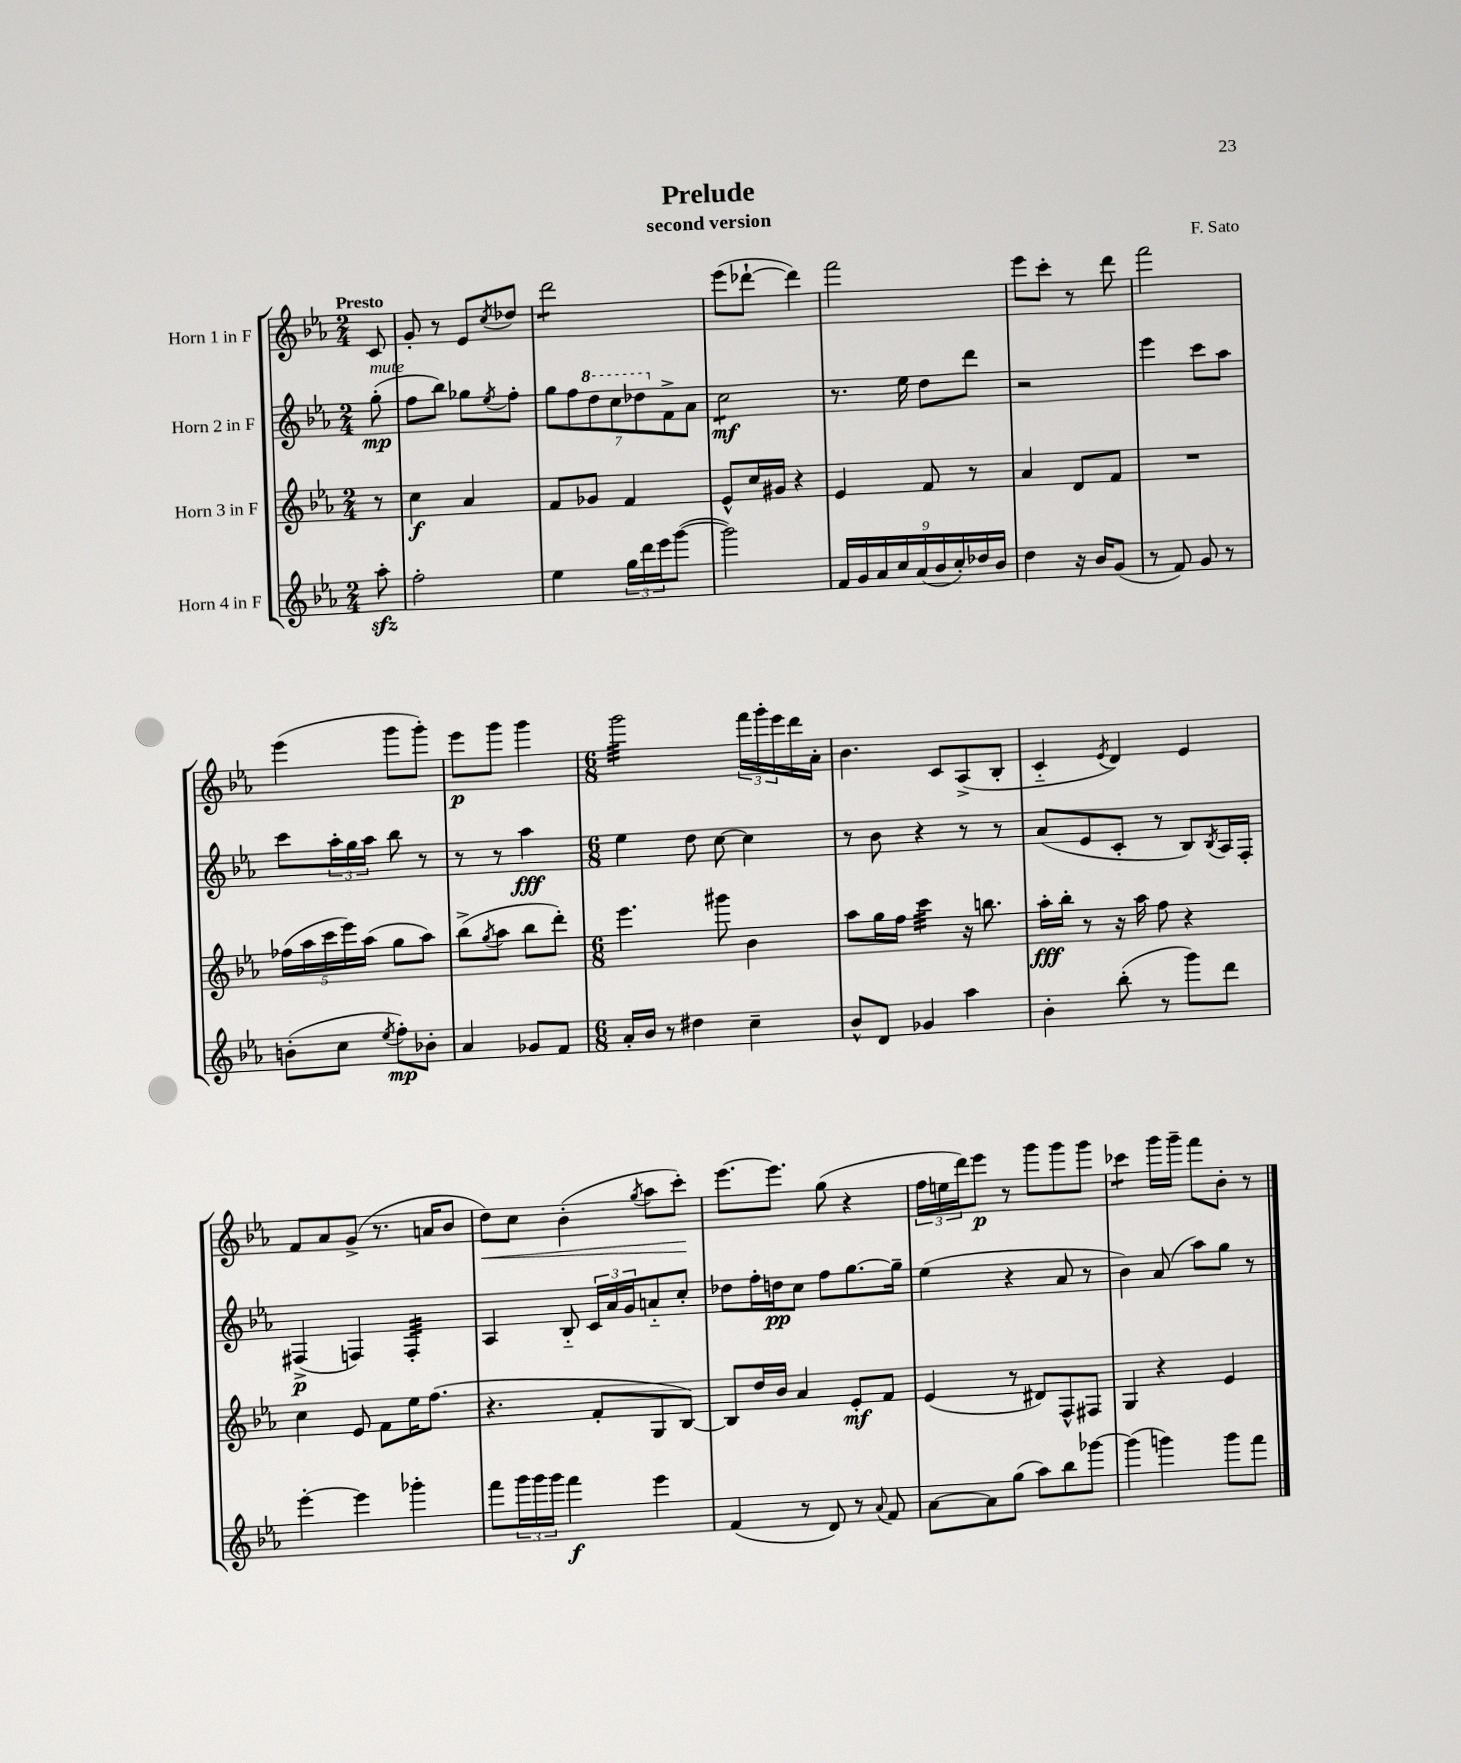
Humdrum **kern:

**kern	**kern	**kern	**kern
*staff4	*staff3	*staff2	*staff1
*clefG2	*clefG2	*clefG2	*clefG2
*k[b-e-a-]	*k[b-e-a-]	*k[b-e-a-]	*k[b-e-a-]
*M2/4	*M2/4	*M2/4	*M2/4
8aa-'	8r	(8gg'	8c
=	=	=	=
2ff'	4cc	8ff	8g'
.	.	8bb-)	8r
.	4a-	8gg-	8e-
.	.	8qee-	8qcc
.	.	8ff'	8dd-
=	=	=	=
4ee-	8f	14gg	2ddd
.	.	14ff	.
.	8g-	.	.
.	.	14ddd	.
.	.	14ccc	.
24gg	4f	.	.
.	.	14ddd-	.
24ddd	.	.	.
24eee-	.	.	.
.	.	14f^	.
([8ggg	.	.	.
.	.	14a-	.
=	=	=	=
2ggg])	8e-^^	2cc	(8eee-
.	16cc	.	[8ddd-`
.	16g#	.	.
.	4r	.	4ddd-])
=	=	=	=
18f	4e-	8.r	2fff
18g	.	.	.
18a-	.	.	.
18cc	.	.	.
.	.	16ee-	.
(18a-	.	.	.
.	8f	8dd	.
18b-	.	.	.
18cc')	.	.	.
.	8r	8ddd	.
18dd-	.	.	.
18b-	.	.	.
=	=	=	=
4dd	4a-	2r	8eee-
.	.	.	8ccc'
16r	8d	.	8r
16b-	.	.	.
(8g	8f	.	8ddd
=	=	=	=
8r	2r	4eee-	2fff
8f)	.	.	.
8g	.	8ccc	.
8r	.	8aa-	.
=	=	=	=
(8b'	(20ff-	8ccc	(4eee-
.	20aa-	.	.
.	20ccc	.	.
8cc	.	24aa-'	.
.	20eee-)	.	.
.	.	24gg	.
.	(20aa-	.	.
.	.	24aa-	.
8qee-	.	.	.
8ff')	8gg	8bb-	8ggg
8b-'	8aa-)	8r	8ggg')
=	=	=	=
4a-	(8bb-^	8r	8eee-
.	8qgg	.	.
.	8aa-	8r	8ggg
8g-	8bb-	4aa-	4ggg
8f	8ddd')	.	.
=	=	=	=
*M6/8	*M6/8	*M6/8	*M6/8
16a-'	4.eee-	4ee-	2ggg
16b-	.	.	.
8r	.	.	.
4dd#	.	8dd	.
.	8ggg#	[8cc	.
4cc~	4b-	4cc]	24fff
.	.	.	24ggg'
.	.	.	24eee-
.	.	.	16ddd
.	.	.	16a-'
=	=	=	=
8b-^^	8aa-	8r	4.b-
8d	16gg	8b-	.
.	16ff	.	.
4g-	4ccc	4r	.
.	.	.	8c
4aa-	16r	8r	(8A-^
.	8.bb	.	.
.	.	8r	8B-'
=	=	=	=
4b-'	16aa-'	(8a-	4c'~
.	16bb-'	.	.
.	8r	8e-	.
.	.	.	8qe-
(8bb-'	16r	8c'	4d)
.	16aa-	.	.
8r	8ff	8r	.
8ggg)	4r	8B-)	4e-
.	.	8qB-	.
8ddd	.	16A-	.
.	.	16F'	.
=	=	=	=
[4eee-'	4cc	(4F#^	8f
.	.	.	8a-
4eee-]	8e-	4F)	(8g^
.	8f	.	8.r
4ggg-'	16ee-	4F'	.
.	(8.ff	.	16a
.	.	.	8b-
=	=	=	=
8fff	4.r	4A-	8dd)
24ggg	.	.	8cc
24ggg	.	.	.
24ggg	.	.	.
4fff	.	8B-'~	(4b-'
.	8f'	24c	.
.	.	24a-	.
.	.	24g	.
.	.	.	8qgg
4eee-	8G	8a'~	8aa-
.	[8B-)	8cc'	8ccc')
=	=	=	=
(4f	8B-]	8dd-	[8.eee-
.	16dd	16ff'	.
.	16b-	16dd	8.eee-]
8r	4a-	8cc	.
8d)	.	8ff	(8gg
8r	8e-'	[8.gg	4r
8qqa-	.	.	.
8f	8f	.	.
.	.	16gg~]	.
=	=	=	=
[8a-	(4e-	(4ee-	24ff
.	.	.	24ee
.	.	.	24ddd)
8a-]	.	.	8eee-
(8gg	8r	4r	8r
8aa-)	8d#)	.	8ggg
8bb-	8F^^	8a-	8ggg
[8ggg-	8F#	8r	8ggg
=	=	=	=
(4ggg-]	4G	4b-)	4ccc-
4ggg)	4r	(8a-	16ggg
.	.	.	16ggg~
.	.	8aa-)	8fff
8ggg	4e-	8gg	8b-'
8fff	.	8r	8r
==	==	==	==
*-	*-	*-	*-
